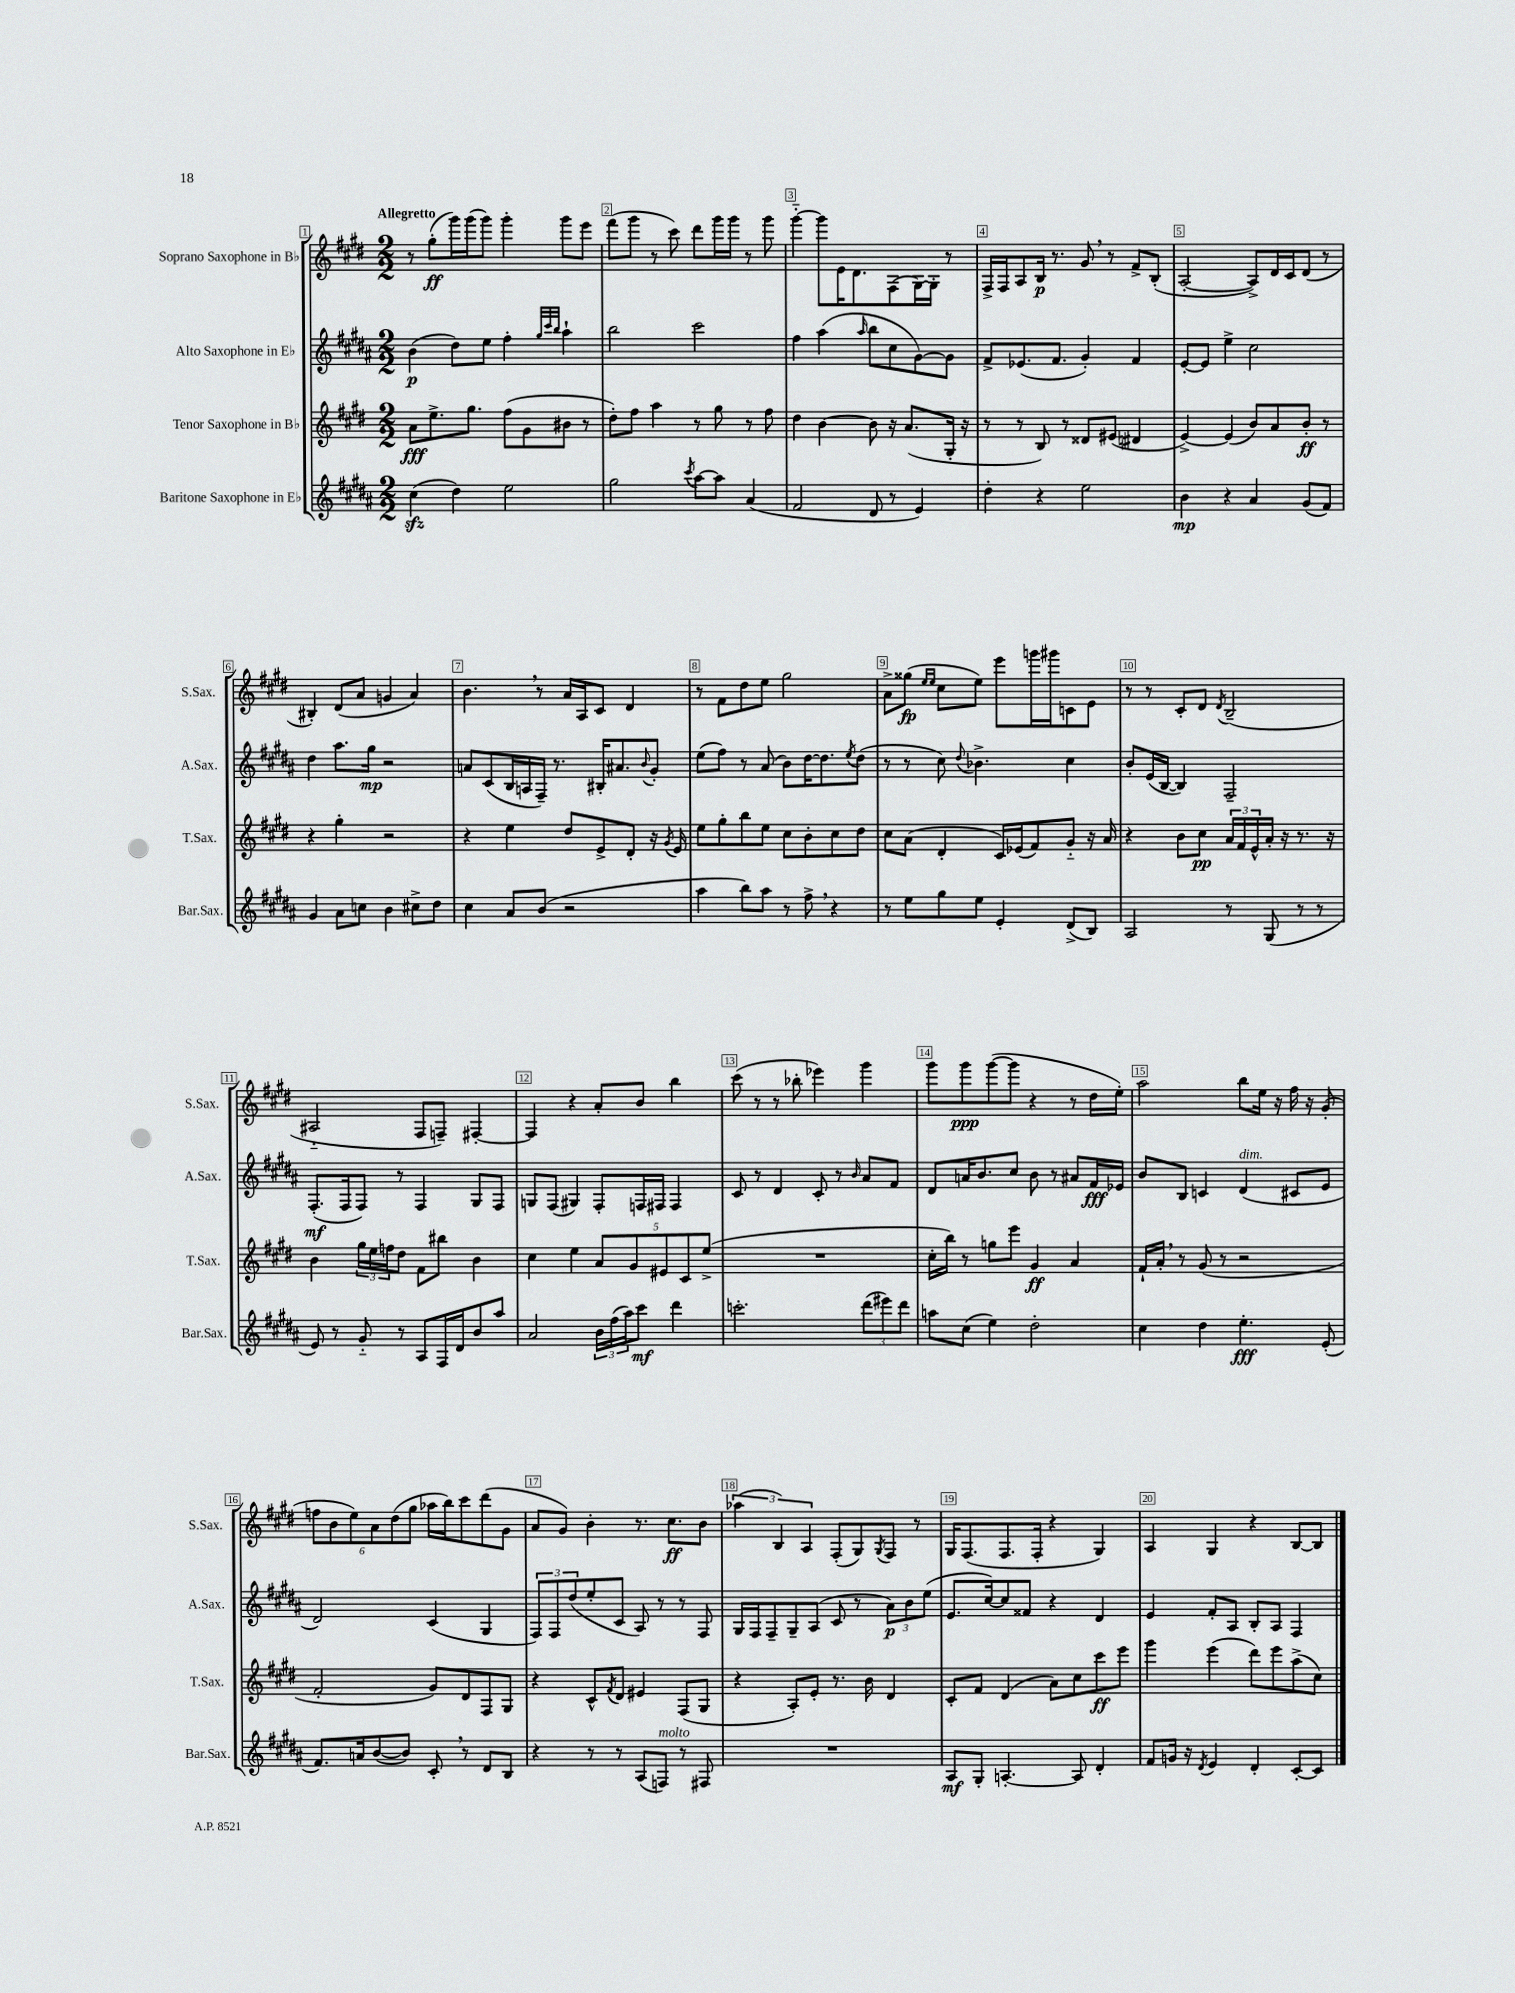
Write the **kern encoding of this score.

**kern	**kern	**kern	**kern
*staff4	*staff3	*staff2	*staff1
*clefG2	*clefG2	*clefG2	*clefG2
*k[f#c#g#d#a#]	*k[f#c#g#d#]	*k[f#c#g#d#a#]	*k[f#c#g#d#]
*M2/2	*M2/2	*M2/2	*M2/2
(4cc#\	8a\L	(4b\	8r
.	8.ee^\	.	(8gg#'\L
4dd#\)	.	8dd#\L)	16ggg#\L)
.	8.gg#\J	.	(16ggg#\J
.	.	8ee\J	8ggg#\J)
2ee\	(8ff#\L	4ff#'\	4ggg#'\
.	8g#\	.	.
.	.	32qqgg#/LLL	.
.	.	32qqccc#/	.
.	.	32qqbb/JJJ	.
.	8b#\J	4aa#`\	8ggg#\L
.	8r	.	8eee\J
=	=	=	=
2gg#\	8dd#'\L)	2bb\	(8fff#\L
.	8ff#\J	.	8ggg#\J
.	4aa\	.	8r
.	.	.	8ccc#\)
8qccc#/	.	.	.
[8aa#\L	8r	2ccc#\	8ddd#\L
8aa#\]J	8gg#\	.	16ggg#\L
.	.	.	16ggg#\JJ
(4a#/	8r	.	8r
.	8ff#\	.	8ggg#\
=	=	=	=
2f#/	4dd#\	4ff#\	[4ggg#'~\
.	[4b\	(4aa#\	8ggg#\]L
.	.	.	16e\K
.	.	.	8.d#\
.	.	16qqaa#/	.
8d#/	8b\]	8bb\L	.
8r	16r	8cc#\	(8F#\
.	(8.a/L	.	.
4e/)	.	[8g#\)	[16G#\L)
.	.	.	16G#'\]JJ
.	16G#'/Jk	8g#\]J	8r
.	16r	.	.
=	=	=	=
4dd#'\	8r	8f#^/L	16F#^/LL
.	.	.	16F#/J
.	8r	(8.e-/	8A/
4r	8B/)	.	16B/Jk
.	.	8.f#/J	8.r
.	8r	.	.
2ee\	8d##/L	4g#'/)	8g#/
.	(8e#/J	.	8r
.	4d#/	4f#/	8f#^/L
.	.	.	(8B'/J
=	=	=	=
4b\	[4e^/)	[8e'/L	[2A'/
.	.	8e/]J	.
4r	(4e/]	4ee^\	.
4a#/	8b/L)	2cc#\	8A^/]L)
.	8a/	.	16d#/L
.	.	.	16c#/J
(8g#/L	8b'/J	.	(8d#/J
8f#/J)	8r	.	8r
=	=	=	=
4g#/	4r	4dd#\	4B#'/)
8a#\L	4gg#'\	8.aa#\L	(8d#/L
8cc\J	.	.	8a/J
.	.	16gg#\Jk	.
4b\	2r	2r	4g/
8cc#^\L	.	.	4a/)
8dd#\J	.	.	.
=	=	=	=
4cc#\	4r	8a/L	4.b\
.	.	(8c#/	.
8a#/L	4ee\	16B/L	.
.	.	16A/	.
(8b/J	.	16F#~/JJ)	8r
.	.	8.r	.
2r	8dd#/L	.	16a/LL
.	.	.	16A/J
.	8e^/	16B#'/LK	8c#/J
.	.	8.a#/	.
.	8d#'/J	.	4d#/
.	.	8qqb/	.
.	16r	8g#'/J	.
.	8qg#/	.	.
.	16e/	.	.
=	=	=	=
4aa#\	8ee\L	(8ee\L	8r
.	8gg#'\	8ff#\J)	8f#\L
8bb\L)	8bb\	8r	8dd#\
8aa#\J	8ee\J	(8a#/	8ee\J
8r	8cc#\L	8b\L)	2gg#\
8ff#^\	8b'\	[16dd#\K	.
.	.	8.dd#\]	.
4r	8cc#\	.	.
.	.	8qee/	.
.	8dd#\J	(8dd#\J	.
=	=	=	=
8r	8cc#\L	8r	8a^\L
8ee\L	(8a\J	8r	(8gg##\J
.	.	.	16qqee/LL
.	.	.	16qqee/JJ
8gg#\	4d#'/	8cc#\)	8cc#\L
.	.	8qqdd#/	.
8ee\J	.	4.b-^\	8ee\J)
4e'/	16c#/LL)	.	8eee\L
.	(16e-/J	.	.
.	8f#/)	.	16ggg\L
.	.	.	16ggg#\J
(8d#^/L	8g#'~/J	4cc#\	8c\
8B/J)	16r	.	8e\J
.	16a/	.	.
=	=	=	=
2A#/	4r	8b'/L	8r
.	.	(16e/L	8r
.	.	[16B/JJ	.
.	8b\L	4B/])	8c#'/L
.	8cc#\J	.	8d#/J
.	.	.	8qd#/
8r	24a/LL	2F#~/	(2B~/
.	24f#/	.	.
.	24e^^/	.	.
(8G#/	16a'/JJ	.	.
.	16r	.	.
8r	8.r	.	.
8r	.	.	.
.	16r	.	.
=	=	=	=
8e/)	4b\	(8.F#'/L	2A#'~/
8r	.	.	.
.	.	16F#/k	.
8g#'~/	24gg#\LL	8F#/J)	.
.	24ee\	.	.
.	24ff\J	.	.
8r	8dd#\J	8r	.
8A#/L	8f#\L	4F#/	8F#/L
16F#/L	8bb#\J	.	8F~/J)
16d#/J	.	.	.
8b/	4b\	8G#/L	[4F#'/
8aa#/J	.	8F#/J	.
=	=	=	=
2a#/	4cc#\	8G/L	4F#/]
.	.	(8F#/J	.
.	4ee\	4G#/)	4r
24b\LL	10a/L	8F#'/L	8a'/L
(24ff#\	.	.	.
24aa#\J)	.	.	.
.	10g#/	.	.
8ccc#\J	.	16F/L	8b/J
.	.	16F#/JJ	.
.	10e#/	.	.
4ddd#\	.	4F#/	4bb\
.	10c#/	.	.
.	(10ee^/J	.	.
=	=	=	=
2.ccc'\	1r	8c#/	(8ccc#\
.	.	8r	8r
.	.	4d#/	8r
.	.	.	8bb-'\
.	.	8c#'/	4eee-\)
.	.	8r	.
.	.	16qqb/	.
(12ddd#\L	.	8a#/L	4ggg#\
12eee#\)	.	.	.
.	.	8f#/J	.
12ddd#\J	.	.	.
=	=	=	=
8aa\L	16cc#'\LL	8d#/L	8ggg#\L
.	16bb\JJ)	.	.
(8cc#\J	8r	16a/K	8ggg#\
.	.	8.b/	.
4ee\)	8gg\L	.	([8ggg#\
.	8eee\J	8cc#/J	8ggg#\]J
2dd#'\	4g#/	8b\	4r
.	.	8r	.
.	4a/	8a#/L	8r
.	.	16f#/L	16dd#\LL
.	.	16e-/JJ	16ee'\JJ)
=	=	=	=
4cc#\	16f#`/LL	8b/L	2aa\
.	16a'/JJ	.	.
.	8r	8B/J	.
4dd#\	(8g#/	4c/	.
.	8r	.	.
4.ee'\	2r	(4d#/	8bb\L
.	.	.	16ee\Jk
.	.	.	16r
.	.	8c#/L	16ff#\
.	.	.	16r
(8e'/	.	8e/J	(8g#'/
=	=	=	=
8.f#/L)	2f#'/	2d#/)	12ff\L
.	.	.	12b\
.	.	.	12ee\)
16a/k	.	.	.
([8b/	.	.	12a\
.	.	.	(12dd#\
8b/]J)	.	.	.
.	.	.	12gg#\J
8c#'/	8g#/L)	(4c#/	16aa-\LL
.	.	.	16bb\J)
8r	8d#/	.	8ccc#\
8d#/L	8F#/	4G#/	(8ddd#\
8B/J	8G#/J	.	8g#\J
=	=	=	=
4r	4r	12F#/L)	8a/L
.	.	12F#/	.
.	.	.	8g#/J)
.	.	(12dd#/	.
8r	8c#^^/L	8ee'/	4b'\
.	8qf#/	.	.
8r	8d#/J	8c#/J	.
(8A#/L	4e#/	8A#/)	8.r
8F/J)	.	8r	.
.	.	.	8.cc#\L
8r	(8F#/L	8r	.
8F#/	8G#/J	8F#/	8b\J
=	=	=	=
1r	4r	16G#/LL	(6aa-\
.	.	16F#/J	.
.	.	8F#~/	.
.	.	.	6B/)
.	8A'/L)	8G#~/	.
.	.	.	6A/
.	8e'/J	(8A#/J	.
.	8.r	8c#/	(8F#'/L
.	.	8r	8G#/)
.	16b\	.	.
.	.	.	8qG#/
.	4d#/	12a#\L)	8F#/J
.	.	12b\	.
.	.	.	8r
.	.	(12ee\J	.
=	=	=	=
8A#/L	8c#'/L	8.e/L	16G#/LK
.	.	.	(8.F#/
8G#'/J	8f#/J	.	.
.	.	[16cc#/k)	.
[4.A'/	(4d#/	8cc#/]	8.F#/
.	.	8f##/J	.
.	.	.	16F#'/Jk
.	8a\L)	4r	4r
8A/]	8cc#\	.	.
4d#'/	8ccc#\	4d#/	4G#/)
.	8eee\J	.	.
=	=	=	=
8f#/L	4ggg#\	4e/	4A/
16g/Jk	.	.	.
16r	.	.	.
8qd#/	.	.	.
4e/	(4eee\	8f#'/L	4G#/
.	.	8A#/J	.
4d#'/	8ddd#\L)	8B'/L	4r
.	8eee\	8A#/J	.
[8c#'/L	(8aa^\	4F#/	[8B/L
8c#/]J	8cc#\J)	.	8B/]J
==	==	==	==
*-	*-	*-	*-
